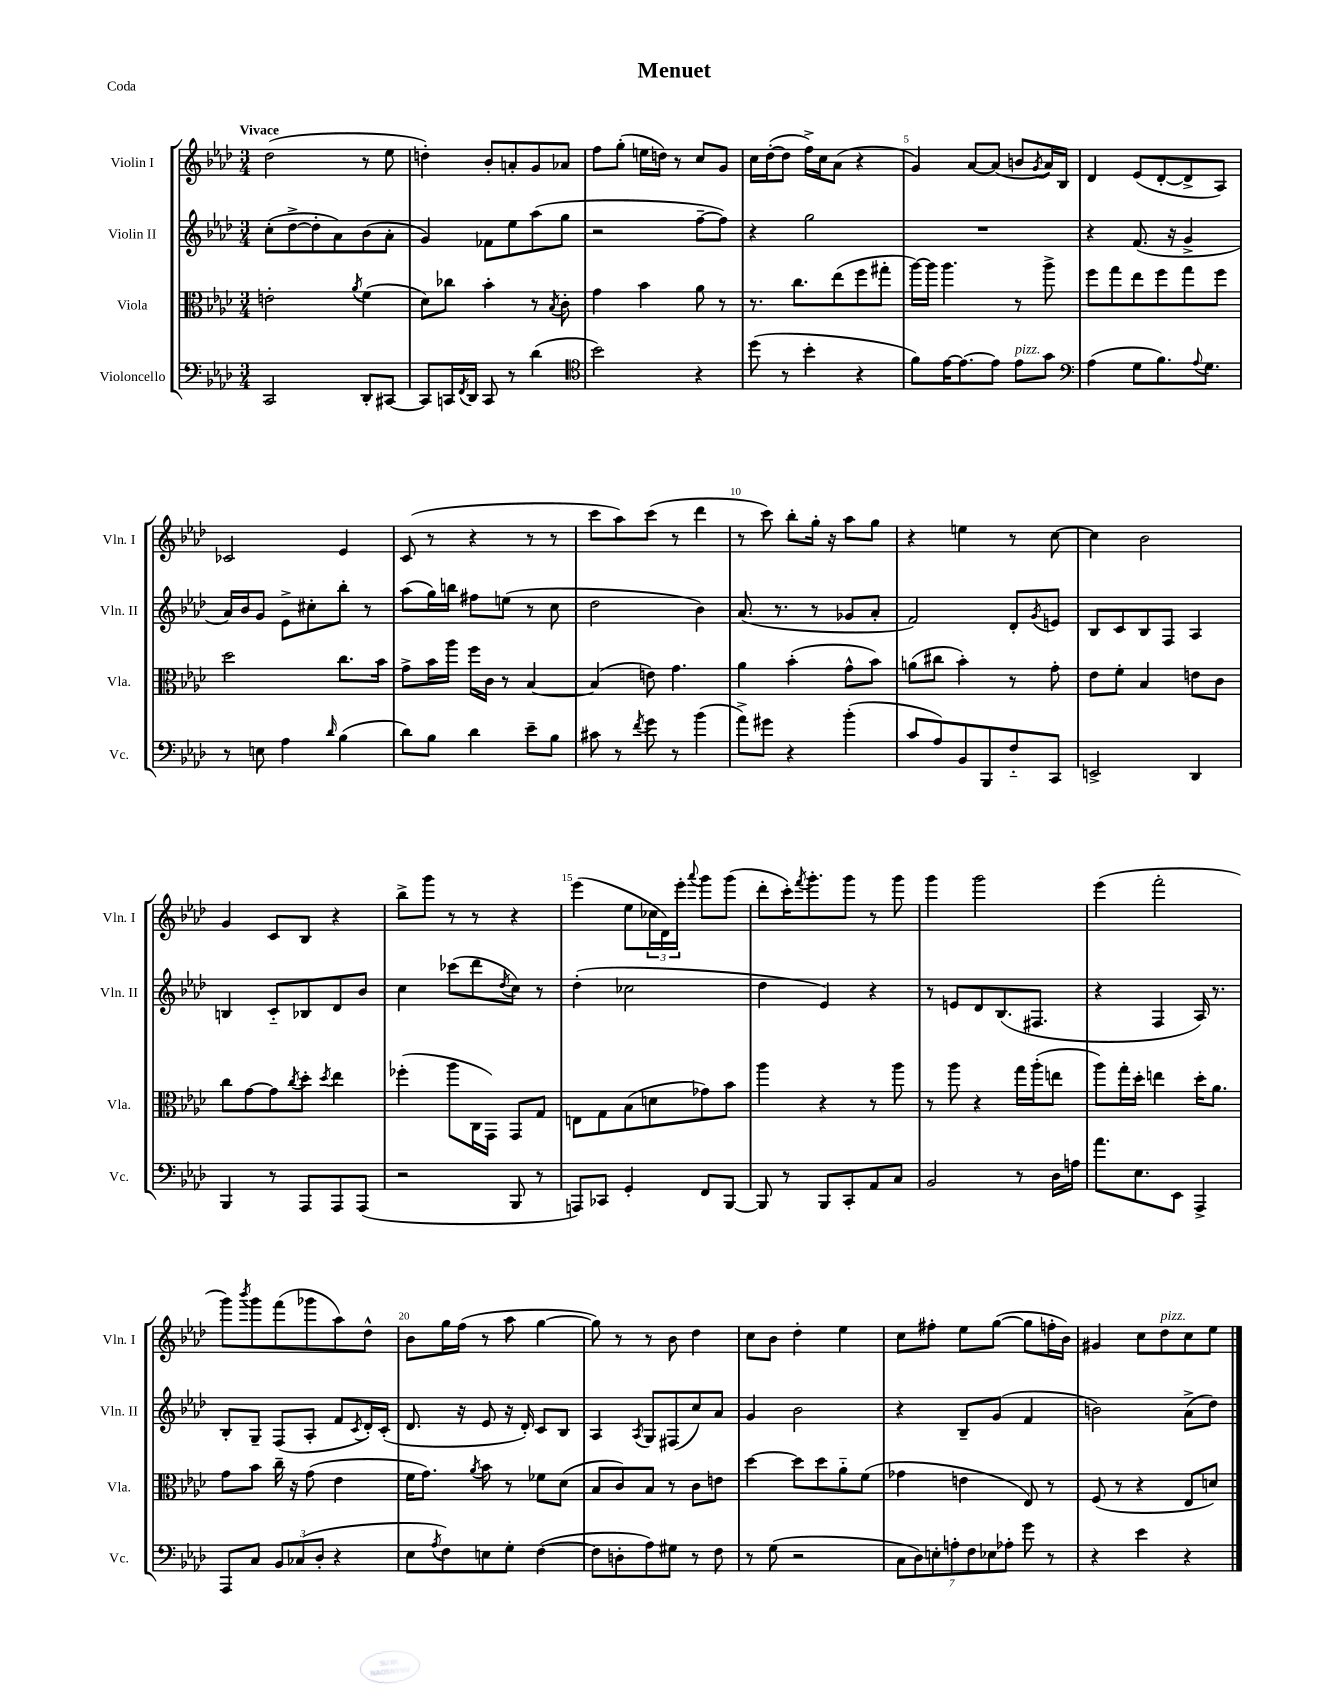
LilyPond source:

\header { title = "Menuet" piece = "Coda" }
<<
\new StaffGroup <<
\new Staff = "s0" \with { instrumentName = "Violin I" shortInstrumentName = "Vln. I" } {
    \clef treble \key aes \major \numericTimeSignature \time 3/4 \tempo "Vivace"
    des''2( r8 ees''8 |
    d''4-.) bes'8-. a'8-. g'8 aes'8 |
    f''8 g''8-.( e''16 d''16) r8 c''8 g'8 |
    c''16 des''16~-.( des''8 f''16->) c''16 aes'8( r4 |
    g'4) aes'8~ aes'8( b'8 \acciaccatura { g'8 } aes'16) bes16 |
    des'4 ees'8( des'8~-. des'8-> aes8) |
    ces'2 ees'4 |
    c'8( r8 r4 r8 r8 |
    c'''8 aes''8) c'''8( r8 des'''4 |
    r8 c'''8) bes''8-. g''16-. r16 aes''8 g''8 |
    r4 e''4 r8 c''8~ |
    c''4 bes'2 |
    g'4 c'8 bes8 r4 |
    bes''8-> g'''8 r8 r8 r4 |
    ees'''4( ees''8 \tuplet 3/2 { ces''16 des'16) ees'''16-. } \appoggiatura { aes'''8 } g'''8 g'''8( |
    des'''8-. c'''16-.) \acciaccatura { f'''8 } g'''8.-. g'''8 r8 g'''8 |
    g'''4 g'''2 |
    ees'''4( f'''2-. |
    g'''8) \acciaccatura { bes'''8 } g'''8 f'''8( ges'''8 aes''8) des''8-^ |
    bes'8 g''16 f''16( r8 aes''8 g''4~ |
    g''8) r8 r8 bes'8 des''4 |
    c''8 bes'8 des''4-. ees''4 |
    c''8 fis''8-. ees''8 g''8~( g''8 f''16-. bes'16) |
    gis'4 c''8 des''8^\markup { \italic "pizz." } c''8 ees''8 \bar "|." |
}
\new Staff = "s1" \with { instrumentName = "Violin II" shortInstrumentName = "Vln. II" } {
    \clef treble \key aes \major \numericTimeSignature \time 3/4
    c''8-.( des''8~-> des''8-. aes'8) bes'8( aes'8-. |
    g'4) fes'8 ees''8 aes''8( g''8 |
    r2 f''8~-- f''8) |
    r4 g''2 |
    R2. |
    r4 f'8.( r16 g'4-> |
    aes'16) bes'16 g'8 ees'8-> cis''8-. bes''8-. r8 |
    aes''8( g''16) b''16 fis''8 e''8( r8 c''8 |
    des''2 bes'4) |
    aes'8.( r8. r8 ges'8 aes'8-. |
    f'2) des'8-. \acciaccatura { g'8 } e'8 |
    bes8 c'8 bes8 f8 aes4 |
    b4 c'8-_ bes8 des'8 bes'8 |
    c''4 ces'''8( des'''8 \acciaccatura { des''8 } c''8) r8 |
    des''4-.( ces''2 |
    des''4 ees'4) r4 |
    r8 e'8 des'8 bes8.( fis8. |
    r4 f4 aes16) r8. |
    bes8-. g8-- f8( aes8-. f'8 \acciaccatura { c'8 } des'16-.) c'16-.( |
    des'8. r16 ees'8 r16 des'16-.) c'8 bes8 |
    aes4 \acciaccatura { aes8 } g8 fis8( c''8) aes'8 |
    g'4 bes'2 |
    r4 bes8-- g'8( f'4 |
    b'2) aes'8->( des''8) \bar "|." |
}
\new Staff = "s2" \with { instrumentName = "Viola" shortInstrumentName = "Vla." } {
    \clef alto \key aes \major \numericTimeSignature \time 3/4
    e'2-. \acciaccatura { aes'8 } f'4( |
    des'8) ces''8 bes'4-. r8 \acciaccatura { bes8 } c'8-. |
    g'4 bes'4 aes'8 r8 |
    r8. c''8. ees''8( f''8 gis''8-. |
    aes''16~) aes''16 aes''4. r8 aes''8-> |
    f''8 g''8 ees''8 f''8 g''8 f''8 |
    des''2 c''8. bes'16 |
    g'8-> bes'16 aes''16 f''16 c'16 r8 bes4~ |
    bes4( e'8) g'4. |
    aes'4 bes'4-.( g'8-^ bes'8) |
    a'8( cis''8 bes'4-.) r8 g'8-. |
    ees'8 f'8-. bes4 e'8 c'8 |
    c''8 g'8~ g'8 \acciaccatura { c''8 } des''8-. \acciaccatura { des''8 } ees''4 |
    fes''4-.( aes''8 c16 g,16) g,8 g8 |
    e8 g8 bes8( d'8 ges'8) bes'8 |
    aes''4 r4 r8 aes''8 |
    r8 aes''8 r4 g''16 aes''16-.( e''8 |
    aes''8) g''16-. des''16-. e''4 des''16-. aes'8. |
    g'8 bes'8 c''16-- r16 g'8( ees'4 |
    f'16 g'8.) \acciaccatura { aes'8 } bes'8 r8 fes'8 des'8( |
    bes8 c'8) bes8 r8 c'8 e'8 |
    des''4~ des''8 des''8 aes'8-_ f'8( |
    ges'4 e'4 ees8) r8 |
    f8( r8 r4 ees8 d'8) \bar "|." |
}
\new Staff = "s3" \with { instrumentName = "Violoncello" shortInstrumentName = "Vc." } {
    \clef bass \key aes \major \numericTimeSignature \time 3/4
    c,2 des,8-. cis,8~ |
    cis,8 c,16 \acciaccatura { f,8 } des,16 c,8 r8 des'4( |
    \clef tenor bes'2) r4 |
    des''8( r8 bes'4-. r4 |
    f'8) ees'16~ ees'8.~ ees'8 ees'8^\markup { \italic "pizz." } g'8 |
    \clef bass aes4( g8 bes8.) \appoggiatura { aes8 } g8. |
    r8 e8 aes4 \grace { des'16 } bes4( |
    des'8) bes8 des'4 ees'8-- bes8 |
    cis'8 r8 \acciaccatura { f'8 } g'8 r8 bes'4( |
    aes'8->) gis'8 r4 bes'4-.( |
    c'8 aes8) bes,8 bes,,8 f8-_ c,8 |
    e,2-> des,4 |
    bes,,4 r8 aes,,8 aes,,8 aes,,8( |
    r2 bes,,8 r8 |
    a,,8) ces,8 g,4-. f,8 bes,,8~ |
    bes,,8 r8 bes,,8 c,8-. aes,8 c8 |
    bes,2 r8 des16 a16 |
    aes'8. ees8. ees,8 aes,,4-> |
    aes,,8 c8 \tuplet 3/2 { bes,8 ces8( des8-. } r4 |
    ees8 \acciaccatura { aes8 } f8) e8 g8-. f4~( |
    f8 d8-. aes8) gis8 r8 f8 |
    r8 g8( r2 |
    \tuplet 7/4 { c8 des8) e8-. a8-. f8 ees8 aes8-. } g'8 r8 |
    r4 ees'4 r4 \bar "|." |
}
>>
>>
\layout { \context { \Score \override BarNumber.break-visibility = ##(#f #t #t) barNumberVisibility = #(every-nth-bar-number-visible 5) } }
